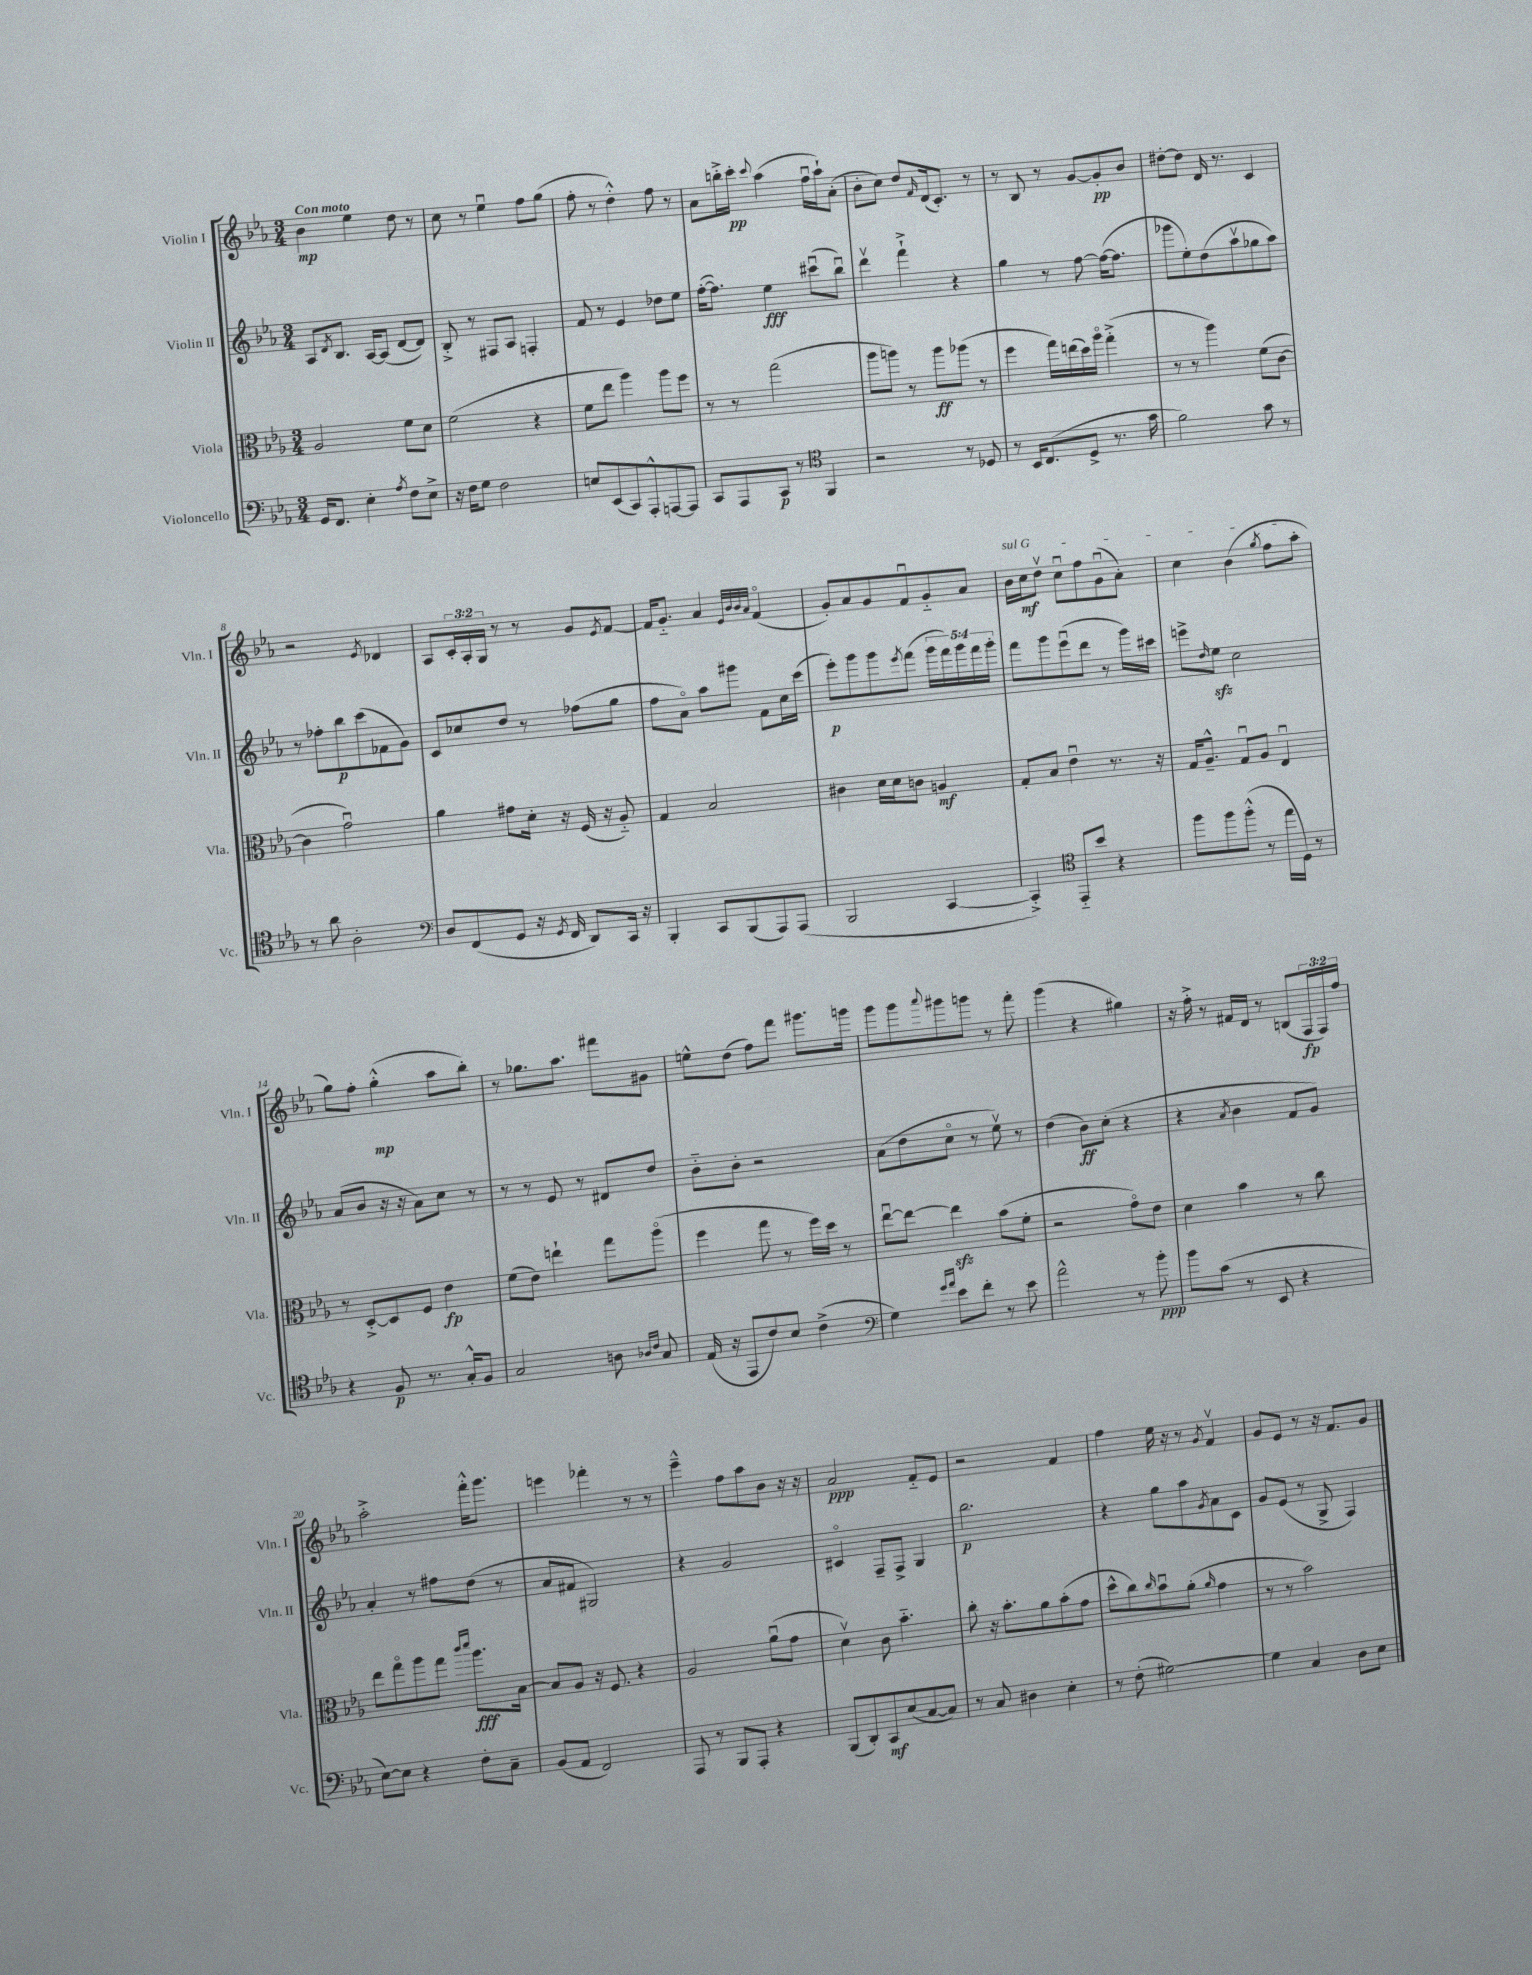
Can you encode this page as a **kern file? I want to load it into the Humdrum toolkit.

**kern	**dynam	**kern	**dynam	**kern	**dynam	**kern	**dynam
*part4	*part4	*part3	*part3	*part2	*part2	*part1	*part1
*staff4	*staff4	*staff3	*staff3	*staff2	*staff2	*staff1	*staff1
*I"Violoncello	*	*I"Viola	*	*I"Violin II	*	*I"Violin I	*
*I'Vc.	*	*I'Vla.	*	*I'Vln. II	*	*I'Vln. I	*
*clefF4	*	*clefC3	*	*clefG2	*	*clefG2	*
*k[b-e-a-]	*	*k[b-e-a-]	*	*k[b-e-a-]	*	*k[b-e-a-]	*
*M3/4	*	*M3/4	*	*M3/4	*	*M3/4	*
=1	=1	=1	=1	=1	=1	=1	=1
!	!	!	!	!	!	!LO:TX:a:B:t=Con moto	!
16GG/KL	.	2A-/	.	8A-/L	.	4b-\	mp
8.FF/J	.	.	.	.	.	.	.
.	.	.	.	8qd/	.	.	.
.	.	.	.	8.B-/J	.	.	.
4E-'\	.	.	.	.	.	4ee-\	.
.	.	.	.	[16A-/KL	.	.	.
.	.	.	.	(8A-/J]	.	.	.
8qA-/	.	.	.	.	.	.	.
8F\L	.	8f\L	.	[8d/L	.	8dd\	.
8E-^\J	.	8d\J	.	8d/J])	.	8r	.
=2	=2	=2	=2	=2	=2	=2	=2
16r	.	(2f\	.	8B-'^/	.	8cc\	.
16F\KL	.	.	.	.	.	.	.
8G\J	.	.	.	8r	.	8r	.
2F\	.	.	.	8F#X/L	.	4ee-u\	.
.	.	.	.	8A-/J	.	.	.
.	.	4r	.	4Fn'/	.	8ff\L	.
.	.	.	.	.	.	(8gg\J	.
=3	=3	=3	=3	=3	=3	=3	=3
8En/L	.	8f\L	.	8f/	.	8ff'\	.
(8EE-/	.	8ee-\J	.	8r	.	8r	.
8CC/)	.	4aa-\)	.	4e-/	.	4dd'^^\)	.
8AAA-'^^/	.	.	.	.	.	.	.
[8AAAn/	.	8aa-\L	.	8dd-X\L	.	8ff\	.
8AAA/J]	.	8ff\J	.	8ee-\J	.	8r	.
=4	=4	=4	=4	=4	=4	=4	=4
8CC/L	.	8r	.	([16ff'\KL	.	8a-\L	.
.	.	.	.	8.ff\J])	.	.	.
8AAA-/	.	8r	.	.	.	16bbn'^\L	.
.	.	.	.	.	.	16ccc'\JJ	pp
.	.	.	.	.	.	8qqccc/	.
8CC/J	p	(2gg\	.	4ee-\	fff	(4aa-\	.
8r	.	.	.	.	.	.	.
*clefC4	*	*	*	*	*	*	*
4FF/	.	.	.	(8ccc#Xu\L	.	16ffu\LL	.
.	.	.	.	.	.	16aa-`\J)	.
.	.	.	.	8bb-u\J)	.	(8a-'\J	.
=5	=5	=5	=5	=5	=5	=5	=5
2r	.	8aa-\L	.	4dddv\	.	8b-'\L	.
.	.	8aan\J)	.	.	.	8cc\J)	.
.	.	8r	.	4fff`^\	.	8dd/L	.
.	.	.	.	.	.	16qqf/	.
.	.	8aa\L	ff	.	.	(16d/k	.
.	.	.	.	.	.	8.c'/J)	.
8r	.	(8aa-X\J	.	4r	.	.	.
8D-X/	.	8r	.	.	.	8r	.
=6	=6	=6	=6	=6	=6	=6	=6
8r	.	4ff\	.	4gg\	.	8r	.
16BB-/KL	.	.	.	.	.	8B-/	.
(8.C/	.	.	.	.	.	.	.
.	.	16gg\LL)	.	8r	.	8r	.
.	.	(16een\	.	.	.	.	.
8D^/J	.	16dd\)	.	[8ff\	.	[8g/L	.
.	.	16aa-\JJ	.	.	.	.	.
8.r	.	(4gg'^\	.	(16ff\KL_	.	8g'/]	pp
.	.	.	.	8.ff\J]	.	.	.
.	.	.	.	.	.	8b-/J	.
16g\	.	.	.	.	.	.	.
=7	=7	=7	=7	=7	=7	=7	=7
2f\)	.	8r	.	8ggg-X\L	.	[8dd#X'\L	.
.	.	8r	.	8ee-'\)	.	8dd#\J]	.
.	.	4aa-\)	.	(8dd\	.	16d/	.
.	.	.	.	.	.	8.r	.
.	.	.	.	8aa-v\	.	.	.
8g\	.	(8f\L	.	8gg-X\	.	4c/	.
8r	.	[8c\J	.	8aa-\J)	.	.	.
!!LO:LB:g=z
=8	=8	=8	=8	=8	=8	=8	=8
8r	.	4c\]	.	8r	.	2r	.
8a-\	.	.	.	8ff-X'\L	.	.	.
2A-'\	.	2gu\)	.	8bb-\	p	.	.
.	.	.	.	(8ccc\	.	.	.
.	.	.	.	.	.	8qe-/	.
.	.	.	.	8f-X\	.	4d-X/	.
.	.	.	.	8g\J)	.	.	.
=9	=9	=9	=9	=9	=9	=9	=9
*clefF4	*	*	*	*	*	*	*
8D/L	.	4a-\	.	8c/L	.	8A-/L	.
(8FF/	.	.	.	8cc-X/	.	24c'/L	.
.	.	.	.	.	.	24A-'/	.
.	.	.	.	.	.	24G/JJ	.
8GG/J	.	8g#X\L	.	8dd/J	.	8r	.
16r	.	16d'\Jk	.	8r	.	8r	.
8qGG/	.	.	.	.	.	.	.
16FF/	.	16r	.	.	.	.	.
8DD/L)	.	(16F/	.	(8ff-X\L	.	8g/L	.
.	.	16r	.	.	.	.	.
.	.	.	.	.	.	8qe-/	.
16CC/Jk	.	8A-/)	.	8gg\J	.	[8f/J	.
16r	.	.	.	.	.	.	.
=10	=10	=10	=10	=10	=10	=10	=10
4BBB-'/	.	4G/	.	8ff\L	.	16f/KL]	.
.	.	.	.	.	.	8.g/J	.
.	.	.	.	8a-\J)	.	.	.
8CC/L	.	2B-/	.	8aa-\L	.	4a-/	.
(8BBB-/	.	.	.	8ggg#X\J	.	.	.
.	.	.	.	.	.	32qqe-/LLL	.
.	.	.	.	.	.	32qqb-/	.
.	.	.	.	.	.	32qqb-/	.
.	.	.	.	.	.	32qqa-/JJJ	.
8AAA-/)	.	.	.	8f\L	.	(4f/	.
(8AAA-/J	.	.	.	16cc\L	.	.	.
.	.	.	.	(16ccc\JJ	.	.	.
=11	=11	=11	=11	=11	=11	=11	=11
2BBB-/	.	4c#X\	.	8eee-'\L)	p	8g'/L)	.
.	.	.	.	8ggg\	.	8a-/	.
.	.	16d\LL	.	8ggg\	.	8g/	.
.	.	16d\J	.	.	.	.	.
.	.	.	.	8qeee-/	.	.	.
.	.	8cn\J	.	(8fff\J	.	8fu/	.
[4CC/	.	4An/	mf	20ggg\LL	.	8g/	.
.	.	.	.	20fff\)	.	.	.
.	.	.	.	20ggg\	.	.	.
.	.	.	.	.	.	8a-/J	.
.	.	.	.	20fff\	.	.	.
.	.	.	.	20ggg'\JJ	.	.	.
=12	=12	=12	=12	=12	=12	=12	=12
!	!	!	!	!	!	!LO:TX:a:i:t=sul G	!
4CC'^/])	.	8G'/L	.	8fff\L	.	16b-\LL	.
.	.	.	.	.	.	16cc\J	mf
.	.	8B-/J	.	8ggg\	.	8ddv\J	.
*clefC4	*	*	*	*	*	*	*
8EE-/L	.	4e-u\	.	(8eee-u\	.	8ccu\L	.
8b-/J	.	.	.	8ddd\J	.	8ff\	.
4r	.	8.r	.	8r	.	(8gu\	.
.	.	.	.	16ggg\LL)	.	8a-'\J)	.
.	.	16r	.	16ccc#X\JJ	.	.	.
=13	=13	=13	=13	=13	=13	=13	=13
8ff\L	.	16G/KL	.	8eeen^\L	.	4cc\	.
.	.	8.A-~^^/J	.	.	.	.	.
.	.	.	.	16qqdd/	.	.	.
8ff\	.	.	.	8ee-zz\J	.	.	.
(8ff'^^\J	.	8Gu/L	.	2cc\	.	(4b-\	.
8r	.	8A-/J	.	.	.	.	.
.	.	.	.	.	.	8qgg/	.
16ee-\LL	.	4E-u/	.	.	.	8ff\L	.
16D\JJ)	.	.	.	.	.	.	.
8r	.	.	.	.	.	8aa-'\J	.
!!LO:LB:g=z
=14	=14	=14	=14	=14	=14	=14	=14
4r	.	8r	.	(8a-/L	.	8gg\L)	.
.	.	[8D'^/L	.	8b-/J	.	8ff'\J	.
8F/	p	8D/]	.	16r	.	(4gg'^^\	mp
.	.	.	.	16r	.	.	.
8.r	.	8F/J	.	8a-\L)	.	.	.
.	.	4e-\	fp	8cc\J	.	8aa-\L	.
16G'^^/KL	.	.	.	.	.	.	.
8F/J	.	.	.	8r	.	8bb-'\J)	.
=15	=15	=15	=15	=15	=15	=15	=15
2G/	.	(8f\L	.	8r	.	8r	.
.	.	8e-\J)	.	8r	.	8.gg-X\L	.
.	.	4een`\	.	8e-/	.	.	.
.	.	.	.	.	.	8.aa-\J	.
.	.	.	.	8r	.	.	.
8An\	.	8gg\L	.	8d#X/L	.	8fff#X\L	.
16qqA-X/LL	.	.	.	.	.	.	.
16qqc/JJ	.	.	.	.	.	.	.
8G/	.	(8aa-\J	.	8dd/J	.	8g#X\J	.
=16	=16	=16	=16	=16	=16	=16	=16
(16E-/	.	4ff\	.	8b-\L	.	8een^^\L	.
16r	.	.	.	.	.	.	.
8EE-/L	.	.	.	8b-'\J	.	(8dd\J	.
8c/)	.	8gg\	.	2r	.	8ff\L)	.
8B-/J	.	8r	.	.	.	8fff\J	.
(4c^\	.	16ff\LL)	.	.	.	8.ggg#X\L	.
.	.	16dd\JJ	.	.	.	.	.
.	.	8r	.	.	.	.	.
.	.	.	.	.	.	16gggn\Jk	.
=17	=17	=17	=17	=17	=17	=17	=17
*clefF4	*	*	*	*	*	*	*
4G\)	.	[8ee-u\L	.	(8a-\L	.	8ggg\L	.
.	.	8ee-\J_	.	8dd\	.	8ggg\	.
16qqg/LL	.	.	.	.	.	.	.
16qqa-/JJ	.	.	.	.	.	8qqaaa-/	.
8e-\L	.	4ee-zz\]	.	8cc\J	.	8ggg#X\	.
8f'\J	.	.	.	8r	.	8gggn\J	.
8r	.	(8b-\L	.	8ee-v\)	.	8r	.
8e-\	.	8f'\J	.	8r	.	8fff'\	.
=18	=18	=18	=18	=18	=18	=18	=18
2a-^^\	.	2r	.	(4dd\	.	(4ggg\	.
.	.	.	.	8b-\L)	ff	4r	.
.	.	.	.	(8cc'\J	.	.	.
8r	.	8g\L)	.	4r	.	4gg#X\)	.
8b-'\	ppp	8e-\J	.	.	.	.	.
=19	=19	=19	=19	=19	=19	=19	=19
8b-\L	.	4d\	.	4r	.	16r	.
.	.	.	.	.	.	16ff'^\	.
(8c\J	.	.	.	.	.	8r	.
.	.	.	.	8qa-/	.	.	.
8r	.	4b-\	.	4b-\	.	16f#X/LL	.
.	.	.	.	.	.	16d/JJ	.
8EE-/	.	.	.	.	.	8r	.
4r	.	8r	.	8f/L	.	(8Bn/L	.
.	.	8cc\	.	8g/J)	.	24F/L	fp
.	.	.	.	.	.	24F/)	.
.	.	.	.	.	.	24ff/JJ	.
!!LO:LB:g=z
=20	=20	=20	=20	=20	=20	=20	=20
[8E-\L)	.	8ee-\L	.	4a-'/	.	2aa-'^\	.
8E-\J]	.	8gg\	.	.	.	.	.
4r	.	8aa-\	.	8r	.	.	.
.	.	8gg\J	.	8ff#X\L	.	.	.
.	.	16qqccc/LL	.	.	.	.	.
.	.	16qqddd/JJ	.	.	.	.	.
8F'\L	.	8.aa-\L	fff	(8dd\J	.	16fff'^^\KL	.
.	.	.	.	.	.	8.ggg\J	.
8C~\J	.	.	.	8r	.	.	.
.	.	[16B-\Jk	.	.	.	.	.
=21	=21	=21	=21	=21	=21	=21	=21
(8BB-/L	.	8B-/L]	.	8a-/L	.	4eeen\	.
8AA-/J	.	8A-/J	.	8f#X/J	.	.	.
2FF/)	.	16r	.	2G#X/)	.	4fff-X'\	.
.	.	8.F/	.	.	.	.	.
.	.	4r	.	.	.	8r	.
.	.	.	.	.	.	8r	.
=22	=22	=22	=22	=22	=22	=22	=22
8AAA-/	.	2A-/	.	4r	.	4eee-~^^\	.
8r	.	.	.	.	.	.	.
8BBB-/L	.	.	.	2g/	.	8ff\L	.
8AAA-'/J	.	.	.	.	.	8aa-\	.
4r	.	(8a-u\L	.	.	.	8b-\J	.
.	.	8g\J	.	.	.	16r	.
.	.	.	.	.	.	16r	.
=23	=23	=23	=23	=23	=23	=23	=23
(8BBB-/L	.	4dv\)	.	4c#X/	.	2a-/	ppp
8DD'/)	.	.	.	.	.	.	.
8CC/	mf	8c\	.	8F~/L	.	.	.
(8E-/	.	4.b-\	.	8F^/J	.	.	.
[8C/	.	.	.	4G/	.	8f/L	.
8C/J])	.	.	.	.	.	8e-/J	.
=24	=24	=24	=24	=24	=24	=24	=24
8r	.	8cc'\	.	2.bb-\	p	2r	.
8C/	.	16r	.	.	.	.	.
.	.	8.b-'\L	.	.	.	.	.
4D#X\	.	.	.	.	.	.	.
.	.	8a-\	.	.	.	.	.
4E-'\	.	(8b-'\	.	.	.	4f/	.
.	.	8g\J	.	.	.	.	.
=25	=25	=25	=25	=25	=25	=25	=25
8r	.	8dd^^\L	.	4r	.	4ff\	.
(8F'\	.	8cc\)	.	.	.	.	.
.	.	16qqcc/	.	.	.	.	.
[2G#X\)	.	8b-u\	.	8gg\L	.	16ee-\	.
.	.	.	.	.	.	16r	.
.	.	(8a-'\J	.	8aa-\	.	8r	.
.	.	16qqa-/	.	8qg/	.	8qg/	.
.	.	4g\	.	8a-\	.	4fv/	.
.	.	.	.	8c\J	.	.	.
=26	=26	=26	=26	=26	=26	=26	=26
4G#\]	.	8r	.	8g/L	.	8g/L	.
.	.	8r	.	(8e-/J	.	8e-/J	.
4C/	.	2b-\)	.	8r	.	8r	.
.	.	.	.	8G^/	.	16r	.
.	.	.	.	.	.	8.f/L	.
8D\L	.	.	.	4F/)	.	.	.
8E-\J	.	.	.	.	.	8g/J	.
==	==	==	==	==	==	==	==
*-	*-	*-	*-	*-	*-	*-	*-
